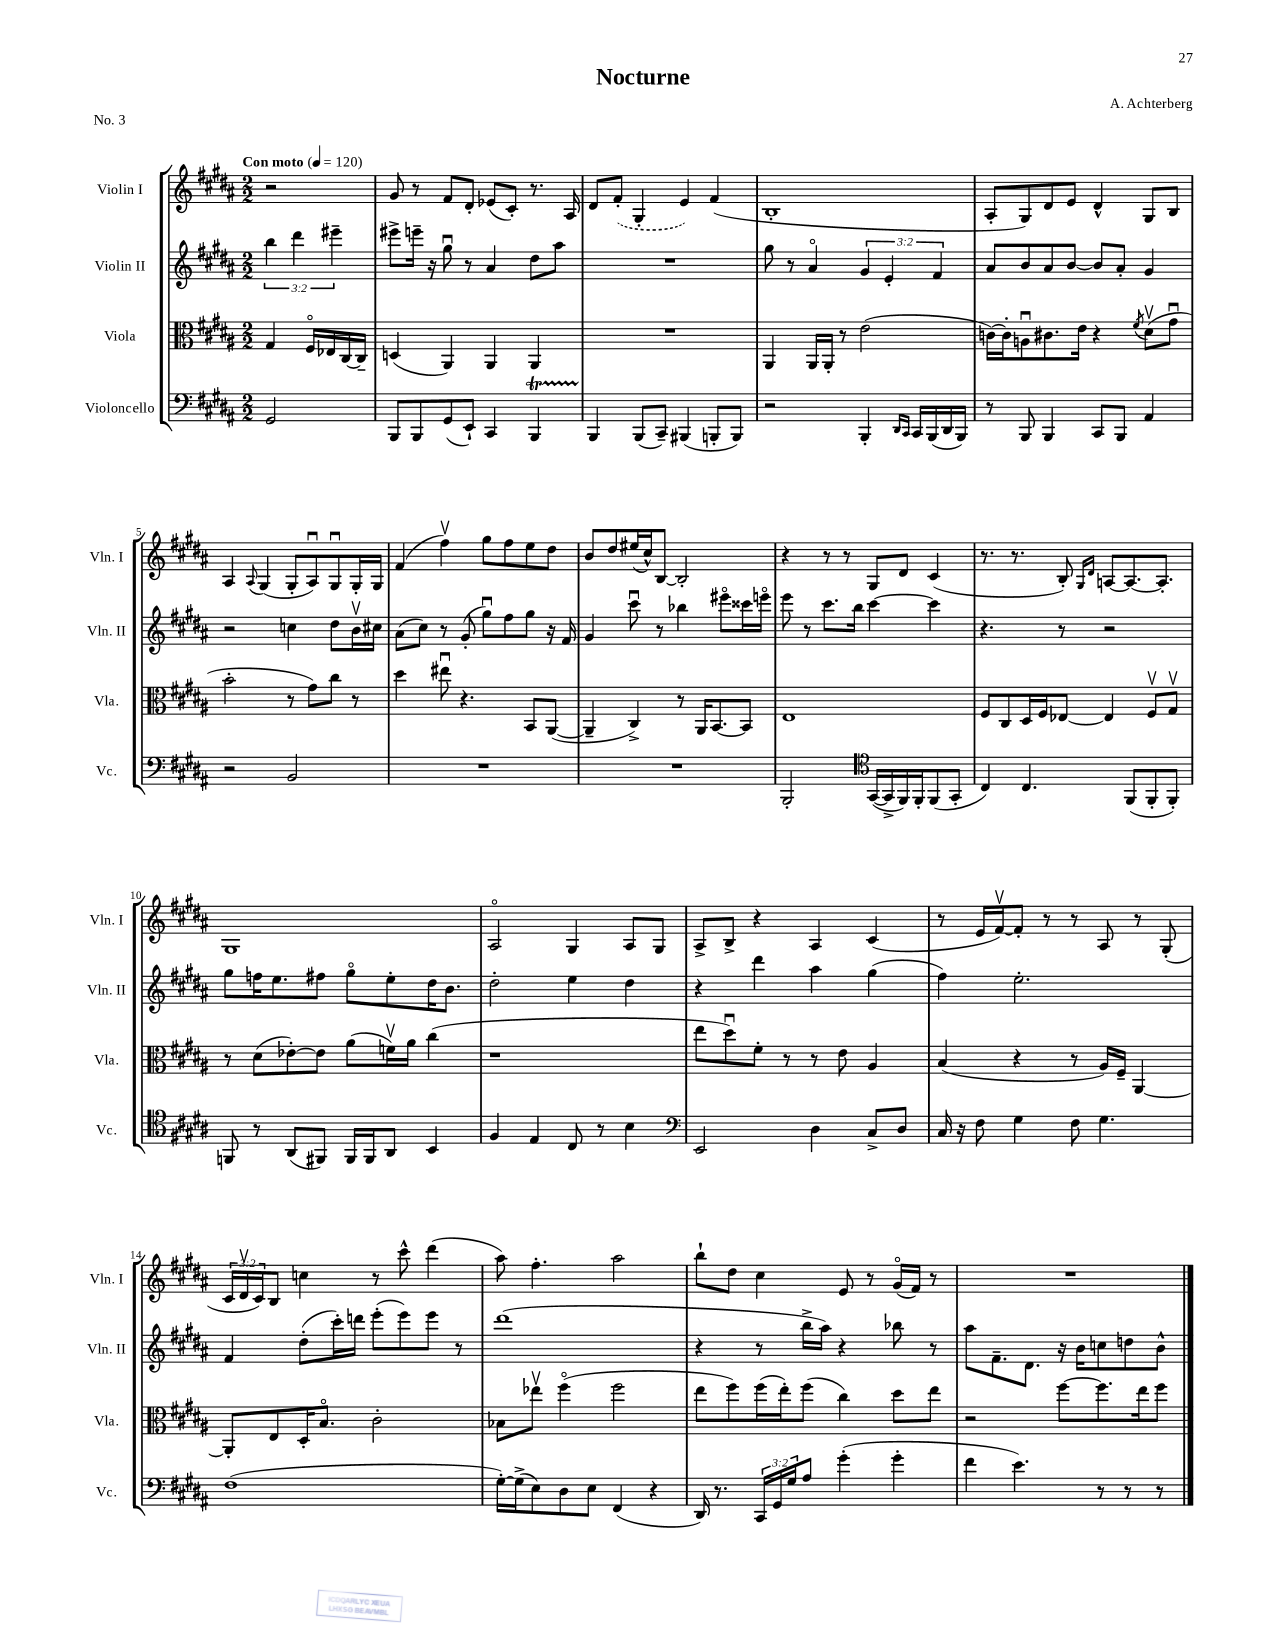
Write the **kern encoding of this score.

**kern	**kern	**kern	**kern
*staff4	*staff3	*staff2	*staff1
*clefF4	*clefC3	*clefG2	*clefG2
*k[f#c#g#d#a#]	*k[f#c#g#d#a#]	*k[f#c#g#d#a#]	*k[f#c#g#d#a#]
*M2/2	*M2/2	*M2/2	*M2/2
*MM120	*MM120	*MM120	*MM120
2GG#/	4G#/	6bb\	2r
.	.	6ddd#\	.
.	16F#o/LL	.	.
.	16E-/	.	.
.	.	6eee#~\	.
.	[16C#/	.	.
.	16C#~/]JJ	.	.
=	=	=	=
8BBB/L	(4D/	8eee#^\L	8g#/
8BBB/	.	16eee~\Jk	8r
.	.	16r	.
(8GG#/	4AA#/)	8gg#u\	8f#/L
8EE`/J)	.	8r	8d#'/J
4CC#/	4AA#/	4a#/	(8e-/L
.	.	.	8c#'/J)
4BBB/	4AA#/	8dd#\L	8.r
.	.	8aa#\J	.
.	.	.	16A#/
=	=	=	=
4BBB/	1r	1r	8d#/L
.	.	.	(8f#'/J
(8BBB/L	.	.	4G#'/
8CC#~/J)	.	.	.
(4BBB#/	.	.	4e/)
8BBB'/L	.	.	(4f#/
8BBB/J)	.	.	.
=	=	=	=
2r	4AA#/	8gg#\	1B'
.	.	8r	.
.	16AA#/LL	4a#o/	.
.	16AA#'/JJ	.	.
.	8r	.	.
4BBB'/	(2e\	6g#/	.
.	.	6e'/	.
16qqDD#/LL	.	.	.
16qqCC#/JJ	.	.	.
16CC#/LL	.	.	.
(16BBB/	.	.	.
.	.	6f#/	.
16DD#/	.	.	.
16BBB/JJ)	.	.	.
=	=	=	=
8r	[16c\LL)	8a#/L	8A#'/L
.	16c'\]J	.	.
8BBB/	8Au\	8b/	8G#/)
4BBB/	8.c#\	8a#/	8d#/
.	.	[8b/J	8e/J
.	16e\Jk	.	.
8CC#/L	4r	8b/]L	4d#^^/
8BBB/J	.	8a#'/J	.
.	8qf#/	.	.
4AA#/	(8d#v\L	4g#/	8G#/L
.	8g#u\J	.	8B/J
=	=	=	=
2r	2b'\	2r	4A#/
.	.	.	8qqA#/
.	.	.	(4G#/
2BB/	8r	4cc\	8G#'/L
.	8g#\L)	.	8A#u/)
.	8cc#\J	8dd#\L	8G#u/
.	8r	16bv\L	16G#'/L
.	.	16cc#\JJ	16G#/JJ
=	=	=	=
1r	4dd#\	(8a#\L	(4f#/
.	.	8cc#\J)	.
.	8ee#u\	8r	4ff#v\)
.	4.r	(8g#'/	.
.	.	8gg#u\L)	8gg#\L
.	.	8ff#\	8ff#\
.	8BB/L	8gg#\J	8ee\
.	([8AA#/J	16r	8dd#\J
.	.	16f#/	.
=	=	=	=
1r	4AA#~/]	4g#/	8b/L
.	.	.	8dd#/
.	4C#^/)	8ccc#u\	(16ee#/L
.	.	.	16cc#^^/J)
.	.	8r	[8B/J
.	8r	4bb-\	2B'/]
.	16AA#/LK	.	.
.	[8.BB/	.	.
.	.	8eee#o\L	.
.	8BB/]J	16ccc##\L	.
.	.	16eeeo\JJ	.
=	=	=	=
2BBB'/	1E	8eee\	4r
.	.	8r	.
.	.	8.ccc#\L	8r
.	.	.	8r
.	.	16bb\Jk	.
*clefC4	*	*	*
([16GG#/LL	.	[4ccc#\	8G#/L
16GG#^/]	.	.	.
16FF#/)	.	.	8d#/J
16FF#'/J	.	.	.
(8FF#/	.	4ccc#\]	(4c#/
8GG#'/J	.	.	.
=	=	=	=
4C#/)	8F#/L	4.r	8.r
.	8C#/	.	.
.	.	.	8.r
4.C#/	16D#/L	.	.
.	16F#/J	.	.
.	[8E-/J	8r	8B'/)
.	.	.	16qqG#/LL
.	.	.	16qqd#/JJ
.	4E-/]	2r	[8A/L
(8FF#/L	.	.	8.A/_
8FF#'/	8F#v/L	.	.
.	.	.	8.A'/]J
8FF#'/J)	8G#v/J	.	.
=	=	=	=
8FF/	8r	8gg#\L	1G#
8r	(8d#\L	16ff\K	.
.	.	8.ee\	.
(8AA#/L	[8e-'\)	.	.
8FF#/J)	8e-\]J	8ff#\J	.
16FF#/LL	(8a#\L	8gg#o\L	.
16FF#/J	.	.	.
8AA#/J	16fv\L)	8ee'\	.
.	16a#\JJ	.	.
4BB/	(4cc#\	16dd#\K	.
.	.	8.b\J	.
=	=	=	=
4F#/	1r	2dd#'\	2A#o/
4E/	.	.	.
8C#/	.	4ee\	4G#/
8r	.	.	.
4B\	.	4dd#\	8A#/L
.	.	.	8G#/J
=	=	=	=
*clefF4	*	*	*
2EE/	8ee\L	4r	8A#^/L
.	8dd#u\)	.	8B^/J
.	8f#'\J	4ddd#\	4r
.	8r	.	.
4D#\	8r	4aa#\	4A#/
.	8e\	.	.
8C#^/L	4A#/	(4gg#\	(4c#/
8D#/J	.	.	.
=	=	=	=
16C#/	(4B/	4ff#\)	8r
16r	.	.	.
8F#\	.	.	16e/LL
.	.	.	[16f#v/J)
4G#\	4r	2.ee'\	8f#'/]J
.	.	.	8r
8F#\	8r	.	8r
4.G#\	16A#/LL)	.	8A#/
.	16F#~/JJ	.	.
.	[4AA#/	.	8r
.	.	.	(8G#'/
=	=	=	=
(1F#	8AA#'/]L	4f#/	24c#/LL
.	.	.	24d#v/
.	.	.	24c#/J)
.	8E/	.	8B/J
.	16D#'/K	(8dd#'\L	4cc\
.	8.Bo/J	.	.
.	.	16ccc#'\L)	.
.	.	16ddd\JJ	.
.	2c#'\	(8eee'\L	8r
.	.	8eee\)	8ccc#^^\
.	.	8eee\J	(4ddd#\
.	.	8r	.
=	=	=	=
[16G#'\LL)	8B-\L	(1ddd#	8aa#\)
(16G#^\]J	.	.	.
8E\)	8ee-v\J	.	4.ff#'\
8D#\	(4ff#o\	.	.
8E\J	.	.	.
(4FF#/	2ff#\	.	2aa#\
4r	.	.	.
=	=	=	=
16DD#/)	8ee\L	4r	8bb`\L
8.r	.	.	.
.	8ff#\)	.	8dd#\J
24CC#/LL	(16ff#\L	8r	4cc#\
24GG#/	.	.	.
.	16ee'\J)	.	.
24G#/J	.	.	.
8A#/J	(8ff#\J	16bb^\LL	.
.	.	16aa#\JJ)	.
(4g#'\	4cc#\)	4r	8e/
.	.	.	8r
4g#'\	8dd#\L	8bb-\	(16g#o/LL
.	.	.	16f#/JJ)
.	8ee\J	8r	8r
=	=	=	=
4f#\	2r	8aa#\L	1r
.	.	8.f#~\	.
4.e\)	.	.	.
.	.	8.d#\J	.
.	[8ff#\L	16r	.
.	.	16b\LK	.
8r	8.ff#\]	8cc\	.
8r	.	8dd\	.
.	16ee\k	.	.
8r	8ff#\J	8b^^\J	.
==	==	==	==
*-	*-	*-	*-
